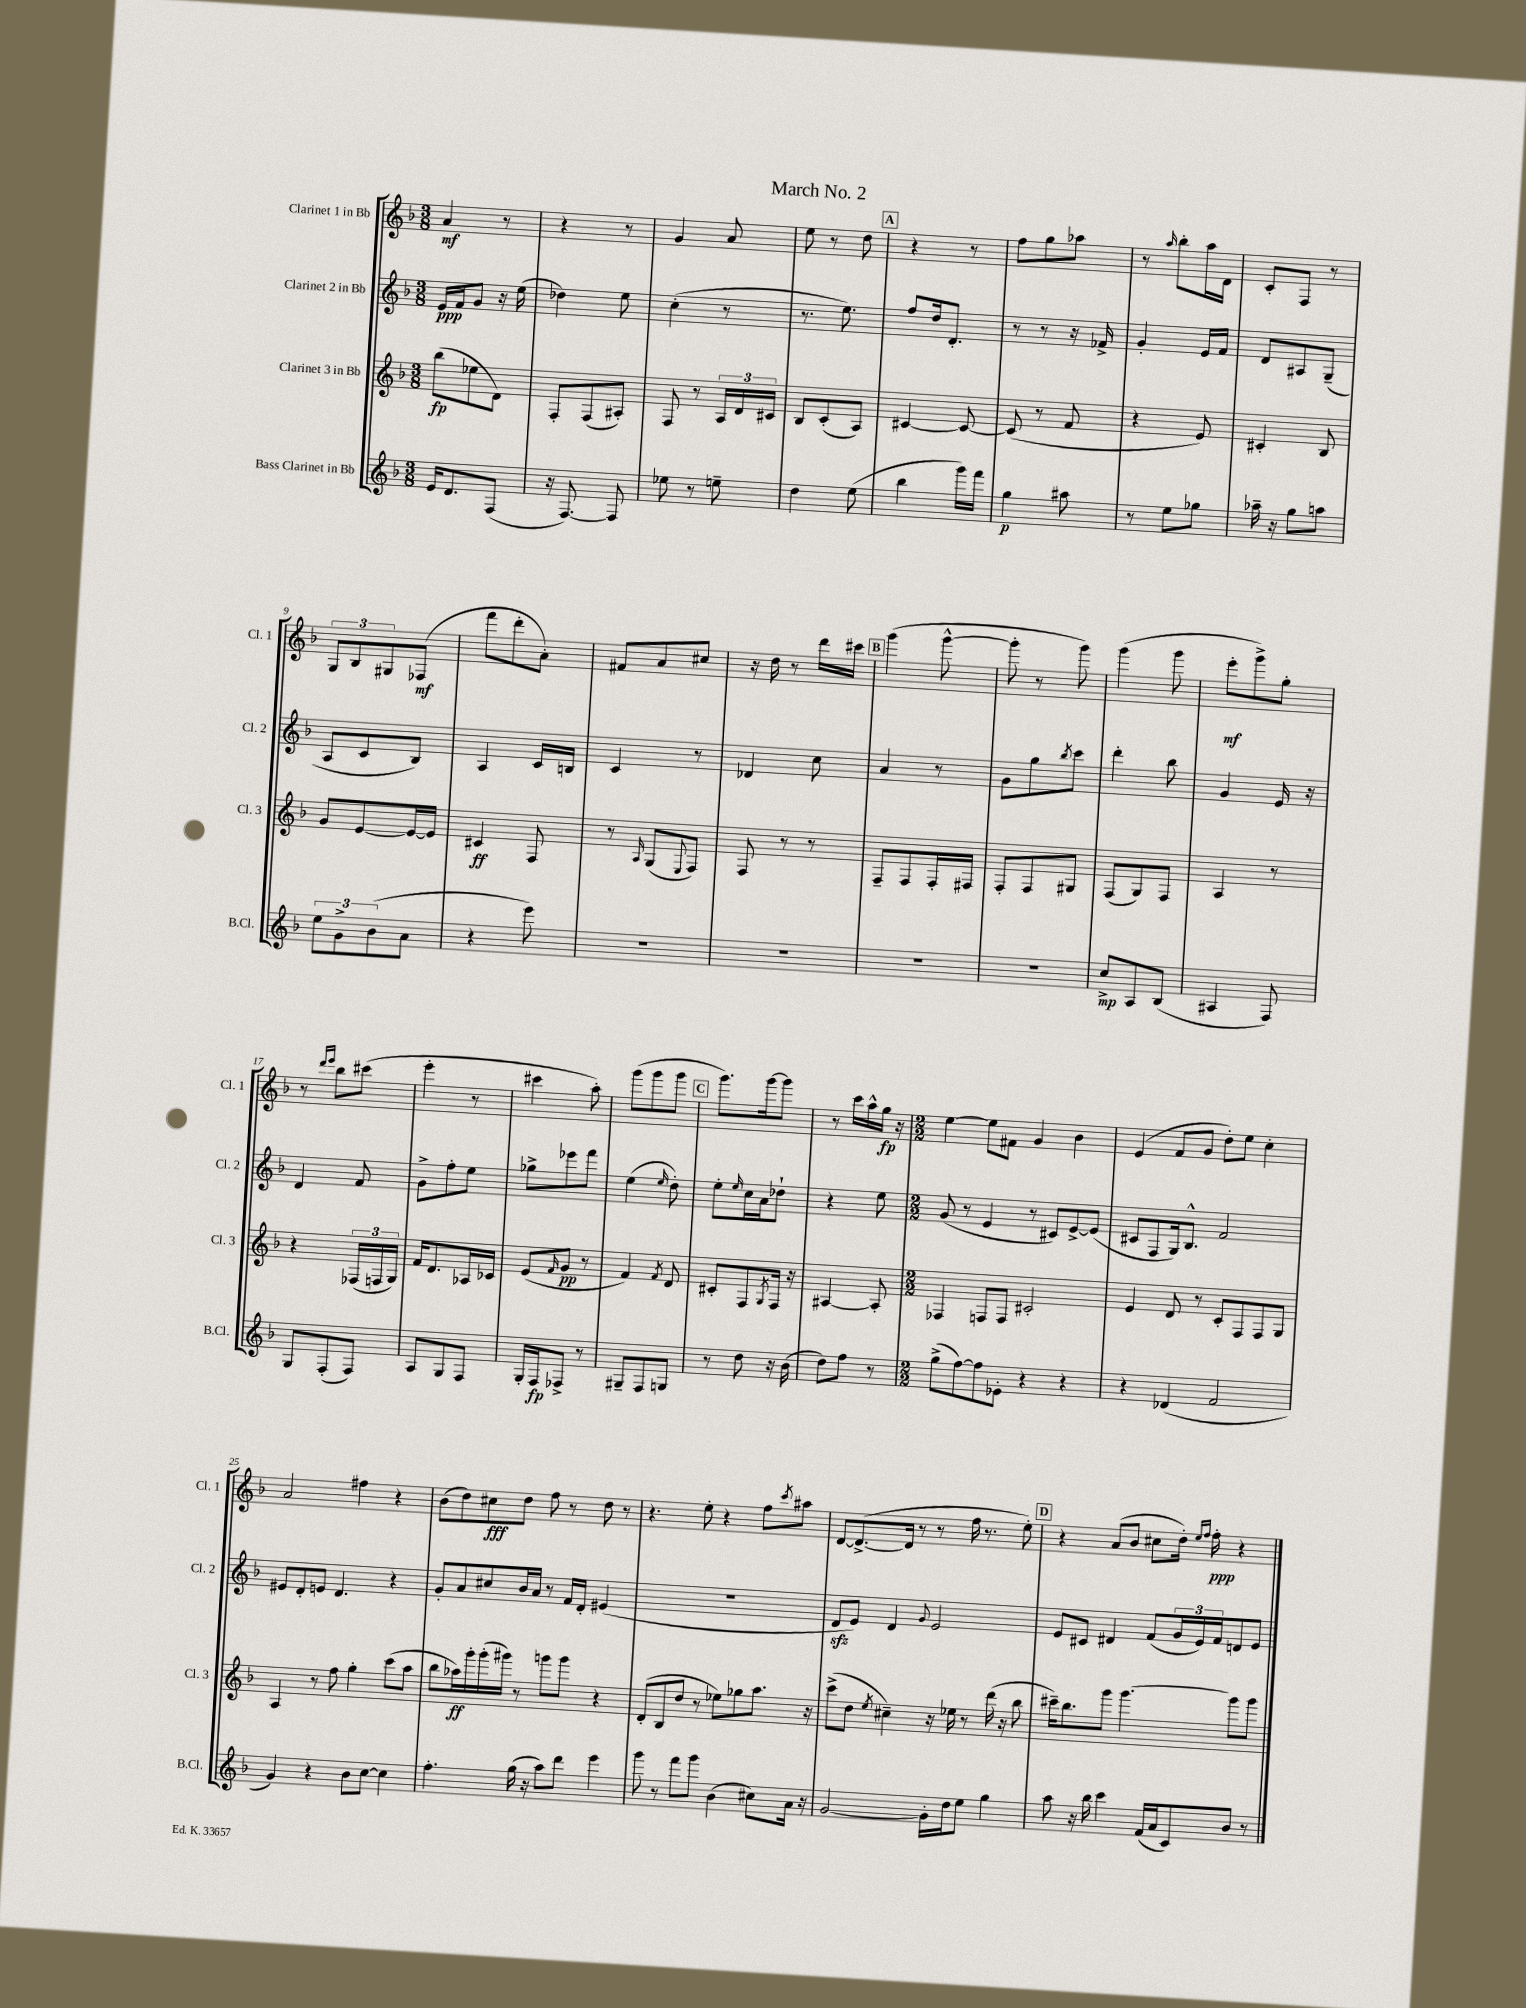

**kern	**kern	**kern	**kern
*staff4	*staff3	*staff2	*staff1
*clefG2	*clefG2	*clefG2	*clefG2
*k[b-]	*k[b-]	*k[b-]	*k[b-]
*M3/8	*M3/8	*M3/8	*M3/8
16e	(8bb-	16e	4a
8.d	.	16f	.
.	8ee-	8g	.
(8F	8d)	16r	8r
.	.	(16ee	.
=	=	=	=
16r	8F'	4dd-)	4r
[8.F)	.	.	.
.	(8F	.	.
8F]	8A#')	8ee	8r
=	=	=	=
8ee-	8F	(4cc'	4g
8r	8r	.	.
8ee~	24A	8r	8a
.	24d	.	.
.	24c#	.	.
=	=	=	=
4dd	8B-	8.r	8ee
.	(8c'	.	8r
.	.	8.ee)	.
(8ee	8A)	.	8dd
=	=	=	=
4bb-	[4c#	8ff	4r
.	.	16dd	.
.	.	8.d'	.
16ggg)	8c#_	.	8r
16fff	.	.	.
=	=	=	=
4gg	(8c#]	8r	8ff
.	8r	8r	8gg
8aa#	8f	16r	8aa-
.	.	16f-^	.
=	=	=	=
8r	4r	4g'	8r
.	.	.	16qqaa
8ee	.	.	8bb-'
8gg-	8e)	16e	16aa
.	.	16f	16d
=	=	=	=
16aa-~	4c#'	8d	8c'
16r	.	.	.
8gg	.	8A#	8F
8aa	8B-	(8G~	8r
=	=	=	=
12ee	8g	8A	12G
12g^	.	.	12B-
.	[8e	8c	.
(12b-	.	.	12G#
8a	16e_	8B-)	(8F-
.	16e]	.	.
=	=	=	=
4r	4c#	4A	8fff
.	.	.	8ddd'
8eee)	8F	16c	8a')
.	.	16B	.
=	=	=	=
4.r	8r	4c	8f#
.	16qqA	.	.
.	(8G	.	8a
.	8qqE	.	.
.	8F)	8r	8cc#
=	=	=	=
4.r	8F	4d-	16r
.	.	.	16dd
.	8r	.	8r
.	8r	8cc	16ddd
.	.	.	16ccc#
=	=	=	=
4.r	8F~	4a	(4ggg
.	8F	.	.
.	16F'	8r	[8ggg^^
.	16F#	.	.
=	=	=	=
4.r	8F'	8g	8ggg']
.	8F	8gg	8r
.	.	8qbb-	.
.	8G#	8ccc	8ggg)
=	=	=	=
8cc^	(8F	4ddd'	(4ggg
8A	8G)	.	.
(8B-	8F	8bb-	8ggg
=	=	=	=
4A#	4A	4g	8eee'
.	.	.	8ggg^)
8F)	8r	16e	8gg'
.	.	16r	.
=	=	=	=
8G	4r	4d	8r
.	.	.	16qqddd
.	.	.	16qqeee
(8F'	.	.	8bb-
8F)	(24F-	8f	(8ccc#
.	24F	.	.
.	24G)	.	.
=	=	=	=
8A	16f	8g^	4eee'
.	8.d	.	.
8G	.	8ff'	.
8F	16A-	8ee	8r
.	16c-	.	.
=	=	=	=
16G'	(8e	8gg-^	4ccc#
16F	.	.	.
.	16qqf	.	.
8F-^	8g	8eee-	.
8r	8r	8fff	8aa')
=	=	=	=
8G#~	4f)	(4ee	(8ggg
8F	.	.	8ggg
.	8qf	16qqee	.
8G	8d	8dd')	8ggg
=	=	=	=
8r	8c#'	8ee'	8.ggg)
.	.	16qqee	.
8dd	8F	16cc	.
.	.	16a	[16ggg
.	8qG	.	.
16r	16F	8dd-`	8ggg]
(16b-	16r	.	.
=	=	=	=
8dd)	[4A#	4r	8r
8ff	.	.	16ccc
.	.	.	16aa^^
8r	8A#']	8ee	16gg
.	.	.	16r
=	=	=	=
*M2/2	*M2/2	*M2/2	*M2/2
(8gg^	4F-	(8g	[4ee
[8ff)	.	8r	.
8ff]	8F	4e	8ee]
8e-'	8F	.	8f#
4r	2c#'	8r	4g
.	.	8c#)	.
4r	.	[8e^	4b-
.	.	(8e]	.
=	=	=	=
4r	4e	8c#	(4e
.	.	8F	.
(4d-	8d	16G)	8f
.	.	8.B-^^	.
.	8r	.	8g
2f	8c'	2f	8dd')
.	8F	.	8ee
.	8F	.	4cc'
.	8G	.	.
=	=	=	=
4g)	4A	8e#	2a
.	.	8d'	.
4r	8r	8e	.
.	8ff	4.d	.
8b-	4gg'	.	4ff#
[8cc	.	.	.
4cc]	(8ccc	4r	4r
.	8aa	.	.
=	=	=	=
4.ff'	8bb-	8g'	(8b-
.	16aa-)	8a	8dd)
.	16ggg'	.	.
.	(16ggg'	8cc#	8cc#
.	16ggg#)	.	.
(16gg	8r	16b-	8dd
16r	.	16a	.
8aa)	8ggg	8r	8ff
8ddd	8ggg	16f	8r
.	.	16d'	.
4eee	4r	(4e#	8dd
.	.	.	8r
=	=	=	=
8ggg	(8d'	1r	4.r
8r	8B-	.	.
8fff	8dd	.	.
8ggg	8r	.	8ee'
(4b-	8ee-)	.	4r
.	8gg-	.	.
8cc#)	8.aa	.	8ff
.	.	.	8qccc
16a	.	.	8aa#
16r	16r	.	.
=	=	=	=
[2g	(8ccc^	8d	[8d
.	8dd	8e)	(8.d^_
.	8qee	.	.
.	4cc#~)	4d	.
.	.	.	16d]
.	.	.	8r
.	.	8qqg	.
16g']	16r	2e	8r
16dd	16ee-	.	.
8ee	8r	.	16ff
.	.	.	8.r
4gg	(16ddd	.	.
.	16r	.	.
.	8bb-	.	8ee')
=	=	=	=
8aa	16ccc#~)	8e	4r
.	8.bb-	.	.
16r	.	8c#	.
16bb-	.	.	.
4ccc	8ggg	4d#	(8a
.	[4.ggg	.	8b-
(16f	.	(8f	8cc#
16a	.	.	.
8c)	.	24g	16dd')
.	.	24e)	.
.	.	.	16qqee
.	.	.	16qqff
.	.	.	16ff'
.	.	24f	.
8b-	8ggg]	8d	4r
8r	8ggg	8e	.
==	==	==	==
*-	*-	*-	*-
